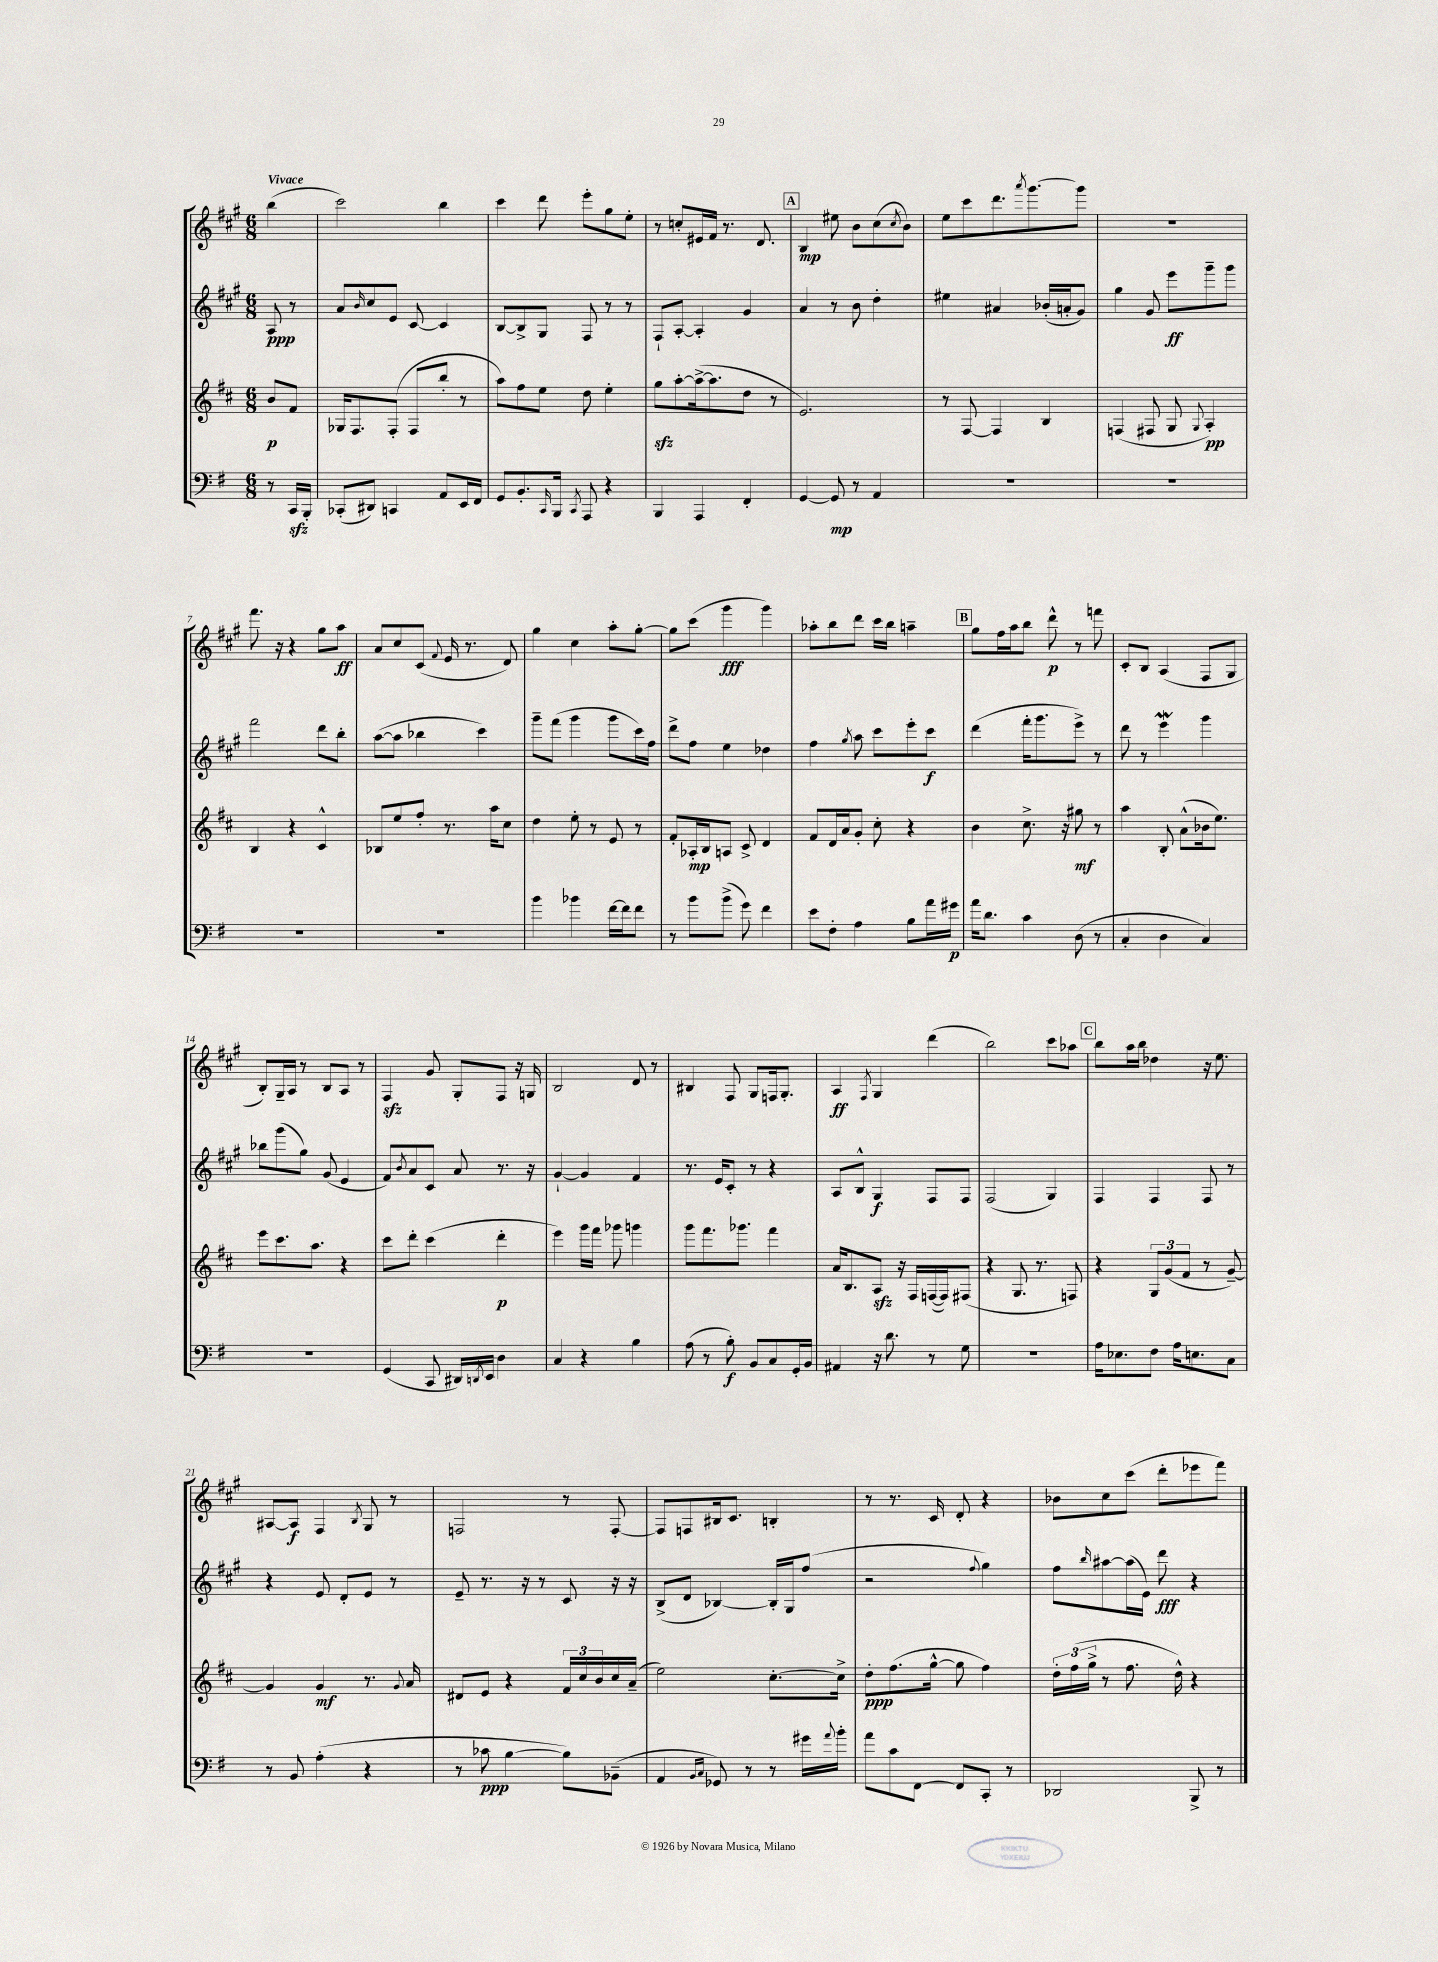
<<
\new StaffGroup <<
\new Staff = "s0" {
    \clef treble \key a \major \numericTimeSignature \time 6/8 \partial 4 \tempo "Vivace"
    b''4( |
    cis'''2) b''4 |
    cis'''4 d'''8 e'''8-. gis''8 e''8-. |
    r8 c''8-. eis'16 fis'16 r8. d'8. |
    \mark \markup { \box "A" } b4\mp eis''8 b'8 cis''8( \acciaccatura { cis''8 } b'8) |
    e''8 cis'''8 d'''8. \acciaccatura { a'''8 } gis'''8.~ gis'''8 |
    R2. |
    fis'''8. r16 r4 gis''8 a''8\ff |
    a'8 cis''8 cis'8( \appoggiatura { fis'8 } e'16 r8. d'8) |
    gis''4 cis''4 a''8-. gis''8~-. |
    gis''8 cis'''8( gis'''4\fff gis'''4) |
    aes''8-. b''8 d'''8 cis'''16 b''16 a''4-- |
    \mark \markup { \box "B" } gis''8 fis''16 a''16 b''8 d'''8-^\p r8 f'''8 |
    cis'8-. b8 a4( fis8 gis8 |
    b8-.) gis16-- a16 r8 b8 a8 r8 |
    fis4\sfz gis'8 gis8-. fis8 r16 g16 |
    b2 d'8 r8 |
    bis4 fis8 gis8 f16 gis8.-. |
    a4\ff \acciaccatura { fis8 } gis4 d'''4( |
    b''2) cis'''8 aes''8 |
    \mark \markup { \box "C" } b''8 a''16 b''16 des''4 r16 e''8. |
    ais8~ ais8\f fis4 \acciaccatura { b8 } gis8 r8 |
    f2 r8 f8~-. |
    f8 f8 bis16 cis'8. b4-. |
    r8 r8. cis'16 d'8-. r4 |
    bes'8 cis''8 cis'''8( d'''8-. ees'''8 fis'''8) \bar "|." |
}
\new Staff = "s1" {
    \clef treble \key a \major \numericTimeSignature \time 6/8 \partial 4
    a8\ppp r8 |
    a'8 \grace { b'16 } cis''8 e'8 cis'8~ cis'4 |
    b8~ b8-> gis8 fis8 r8 r8 |
    fis8-! a8~-. a4-. gis'4 |
    \mark \markup { \box "A" } a'4 r8 b'8 d''4-. |
    eis''4 ais'4 bes'16-.( a'16-. gis'8) |
    gis''4 gis'8 e'''8\ff gis'''8-- gis'''8 |
    fis'''2 d'''8 b''8-. |
    a''8~( a''8 bes''4 cis'''4) |
    gis'''8-- fis'''8( gis'''4 gis'''8 cis'''16) fis''16 |
    d'''8-> fis''8 e''4 des''4 |
    fis''4 \acciaccatura { gis''8 } a''8 cis'''8 e'''8-. cis'''8\f |
    \mark \markup { \box "B" } d'''4( fis'''16-. gis'''8. e'''8->) r8 |
    d'''8 r8 e'''4\mordent gis'''4 |
    bes''8 gis'''8( gis''8) gis'8( e'4 |
    fis'8) \acciaccatura { b'8 } a'8 cis'8 a'8 r8. r16 |
    gis'4~-! gis'4 fis'4 |
    r8. e'16 cis'8-. r8 r4 |
    a8 b8-^ gis4\f fis8 fis8 |
    fis2( gis4) |
    \mark \markup { \box "C" } fis4 fis4 fis8 r8 |
    r4 e'8 d'8-. e'8 r8 |
    e'8-- r8. r16 r8 cis'8 r16 r16 |
    b8->( d'8 bes4~) bes16-. gis16 fis''8( |
    r2 \appoggiatura { fis''8 } gis''4) |
    fis''8 \grace { b''16 } ais''8~ ais''16( e'16) d'''8\fff r4 \bar "|." |
}
\new Staff = "s2" {
    \clef treble \key d \major \numericTimeSignature \time 6/8 \partial 4
    b'8\p fis'8 |
    ges16 fis8. fis8-.( fis8 b''8-. r8 |
    a''8) fis''8 e''8 d''8 e''4-. |
    g''8\sfz a''8~-. a''16~->( a''8. d''8 r8 |
    \mark \markup { \box "A" } e'2.) |
    r8 fis8~ fis4 b4 |
    f4( fis8 g8 \appoggiatura { g8 } a4-.\pp) |
    b4 r4 cis'4-^ |
    bes8 e''8 fis''8-. r8. a''16 cis''8 |
    d''4 e''8-. r8 e'8 r8 |
    fis'8-. aes16-.\mp b16 a8 cis'8-> d'4 |
    fis'8 d'16 a'16 g'8-. cis''8-. r4 |
    \mark \markup { \box "B" } b'4 cis''8.-> r16 gis''8\mf r8 |
    a''4 b8-. a'8-^( bes'16 e''8.) |
    e'''8 cis'''8. a''8. r4 |
    cis'''8 d'''8-. cis'''4( d'''4-.\p |
    e'''4) g'''16 fis'''16 ges'''8 g'''4 |
    g'''8 fis'''8. ges'''8. fis'''4 |
    a'16 b8. a8\sfz r16 fis16 f16~( f16) fis8( |
    r4 g8. r8. f8) |
    \mark \markup { \box "C" } r4 \tuplet 3/2 { g8 g'8( fis'8 } r8 g'8~--) |
    g'4 g'4\mf r8. \appoggiatura { g'8 } a'16 |
    dis'8 e'8 r4 \tuplet 3/2 { fis'16 cis''16 b'16 } cis''16 a'16--( |
    e''2) cis''8.~-. cis''16-> |
    d''8-.\ppp fis''8.( g''16~-^ g''8 fis''4) |
    \tuplet 3/2 { d''16-. fis''16( g''16-> } r8 fis''8. d''16-^) r4 \bar "|." |
}
\new Staff = "s3" {
    \clef bass \key g \major \numericTimeSignature \time 6/8 \partial 4
    r8 c,16\sfz b,,16-. |
    ces,8-.( dis,8) c,4 a,8 e,16 fis,16 |
    g,8 b,8.-. \grace { c,16 } b,,16 \acciaccatura { c,8 } a,,8 r4 |
    b,,4 a,,4 fis,4-. |
    \mark \markup { \box "A" } g,4~ g,8\mp r8 a,4 |
    R2. |
    R2. |
    R2. |
    R2. |
    b'4 bes'4 fis'16~ fis'16 fis'8 |
    r8 b'8 b'8->( g'8) fis'4 |
    e'8 fis8-. a4 b8 a'16 gis'16\p |
    \mark \markup { \box "B" } a'16 d'8. c'4 d8( r8 |
    c4-. d4 c4) |
    R2. |
    g,4( c,8 dis,16) \acciaccatura { d,8 } e,16 d4 |
    c4 r4 b4 |
    a8( r8 b8-.\f) b,8 c8 g,16-. b,16 |
    ais,4 r16 d'8. r8 g8 |
    R2. |
    \mark \markup { \box "C" } a16 ees8. fis8 a16 e8. c8 |
    r8 b,8 a4-.( r4 |
    r8 ces'8\ppp b4~ b8) bes,8--( |
    a,4 \grace { b,16 c16 } ges,8) r8 r8 gis'16 \appoggiatura { a'8 } b'16-. |
    a'8 c'8 fis,8~ fis,8 c,8-. r8 |
    des,2 b,,8-> r8 \bar "|." |
}
>>
>>
